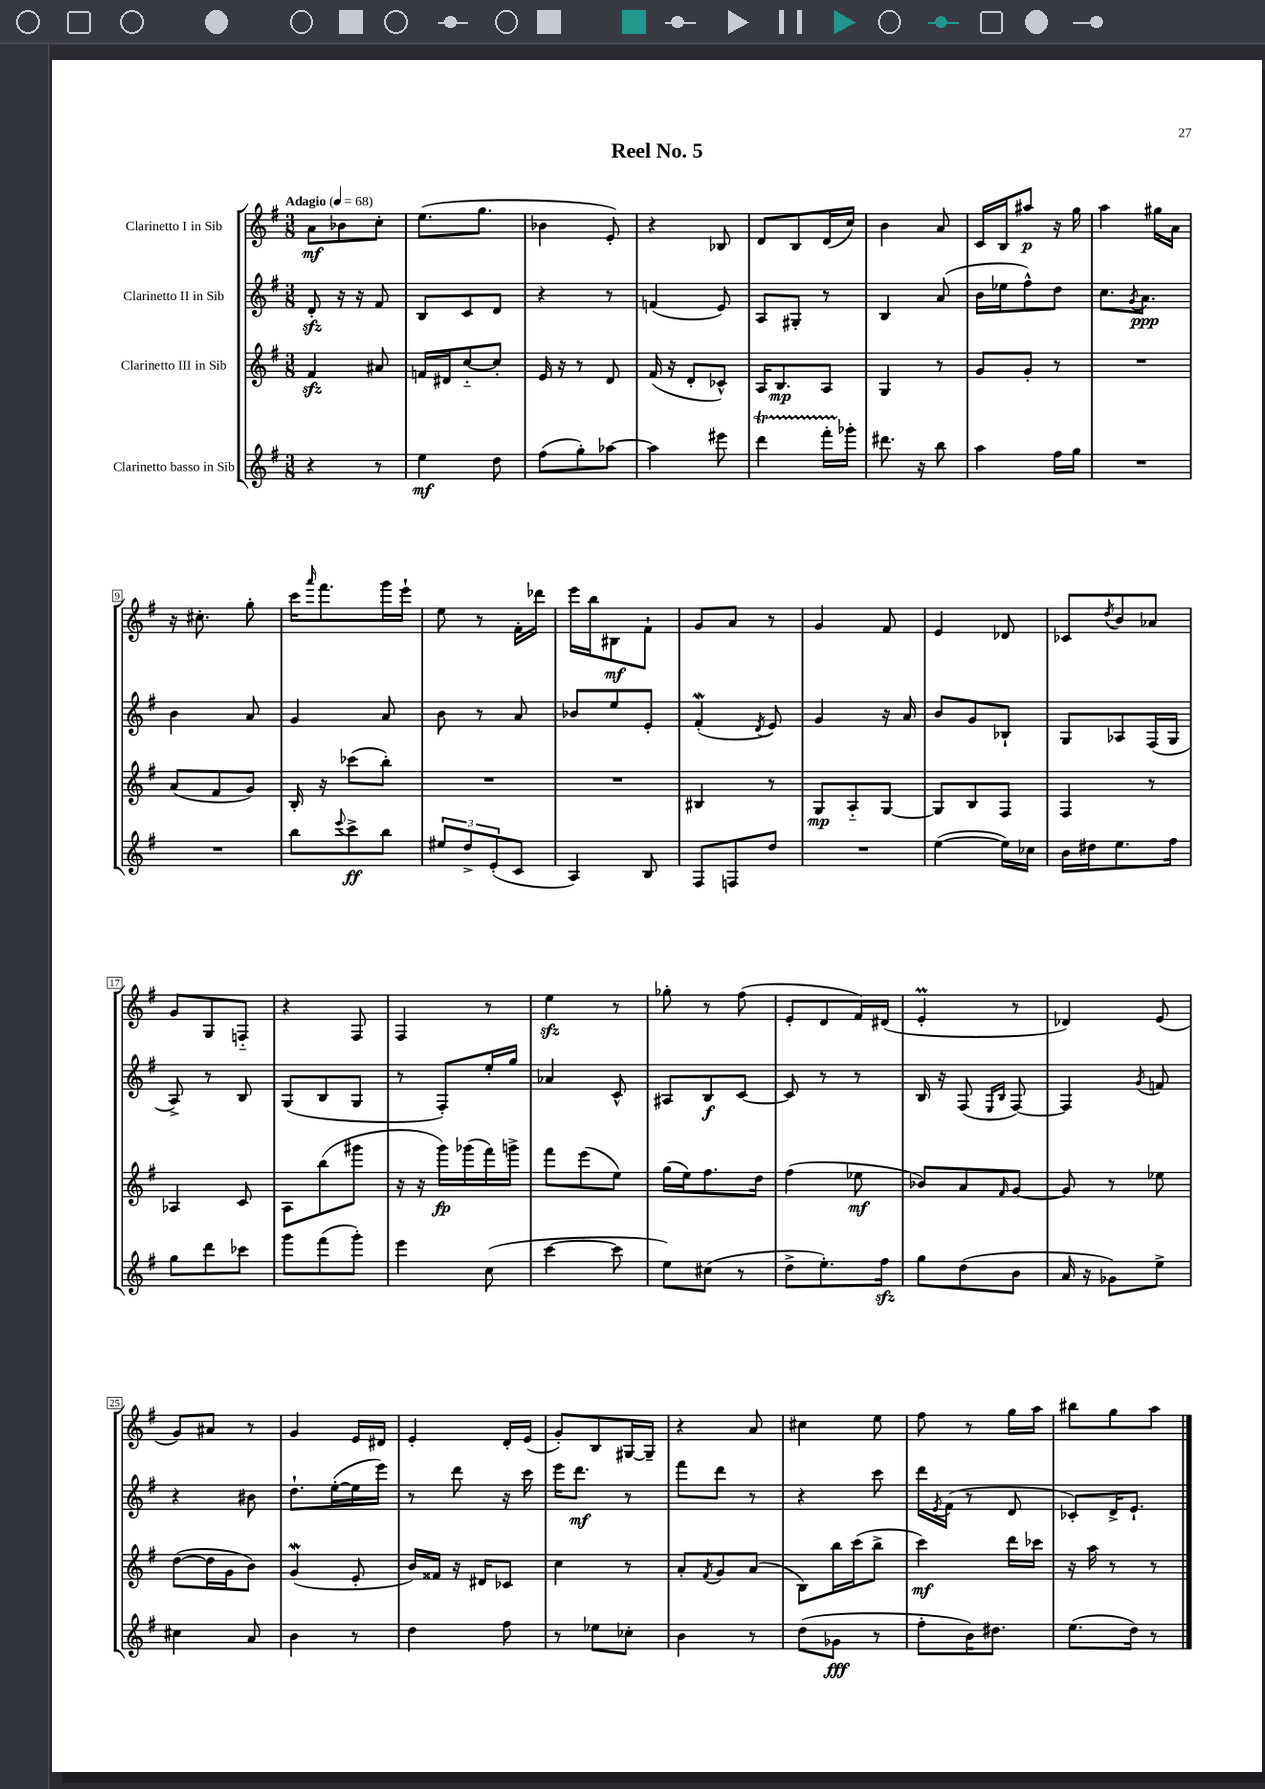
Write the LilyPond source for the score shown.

\header { title = "Reel No. 5" }
<<
\new StaffGroup <<
\new Staff = "s0" \with { instrumentName = "Clarinetto I in Sib" } {
    \clef treble \key g \major \numericTimeSignature \time 3/8 \tempo "Adagio" 4 = 68
    a'8\mf bes'8 c''8-. |
    e''8.( g''8. |
    bes'4 e'8-.) |
    r4 bes8 |
    d'8 b8 d'16( c''16) |
    b'4 a'8 |
    c'16 b16 ais''8\p r16 g''16 |
    a''4 gis''16 a'16 |
    r16 cis''8.-. g''8-. |
    c'''16 \grace { a'''16 } fis'''8. g'''16 e'''16-! |
    e''8 r8 fis'16-. des'''16 |
    e'''16 b''16 bis8\mf fis'8-! |
    g'8 a'8 r8 |
    g'4 fis'8 |
    e'4 des'8 |
    ces'8 \acciaccatura { d''8 } b'8 aes'8 |
    g'8 g8 f8-_ |
    r4 fis8 |
    fis4 r8 |
    e''4\sfz r8 |
    ges''8-. r8 fis''8( |
    e'8-. d'8 fis'16) dis'16( |
    e'4-.\prall r8 |
    des'4) e'8( |
    g'8) ais'8 r8 |
    g'4 e'16 dis'16 |
    e'4-. d'16-. e'16( |
    g'8-.) b8 gis16~ gis16-- |
    r4 a'8 |
    cis''4 e''8 |
    fis''8 r8 g''16 a''16 |
    bis''8 g''8 a''8 \bar "|." |
}
\new Staff = "s1" \with { instrumentName = "Clarinetto II in Sib" } {
    \clef treble \key g \major \numericTimeSignature \time 3/8
    d'8-.\sfz r16 r16 fis'8 |
    b8 c'8 d'8 |
    r4 r8 |
    f'4( e'8) |
    a8 gis8-. r8 |
    b4 a'8( |
    b'16 ees''16 fis''8-^) d''8 |
    c''8. \acciaccatura { g'8 } a'8.\ppp |
    b'4 a'8 |
    g'4 a'8 |
    b'8 r8 a'8 |
    bes'8 e''8 e'8-. |
    fis'4-.\mordent( \acciaccatura { d'8 } e'8) |
    g'4 r16 a'16 |
    b'8 g'8 bes8-! |
    g8 aes8 fis16( g16 |
    a8->) r8 b8 |
    g8( b8 g8 |
    r8 fis8-.) e''16-. g''16 |
    aes'4 c'8-^ |
    ais8 b8\f c'8~ |
    c'8 r8 r8 |
    b16 r16 fis8( \grace { e16 b16 } fis8~) |
    fis4 \acciaccatura { g'8 } f'8 |
    r4 bis'8 |
    d''8.-! e''16~-.( e''16 e'''16) |
    r8 d'''8 r16 c'''16 |
    e'''16 d'''8.\mf r8 |
    fis'''8 d'''8 r8 |
    r4 c'''8 |
    d'''16 \acciaccatura { e'8 } fis'16( r8 d'8 |
    ces'8-.) d'16-> e'8.-! \bar "|." |
}
\new Staff = "s2" \with { instrumentName = "Clarinetto III in Sib" } {
    \clef treble \key g \major \numericTimeSignature \time 3/8
    fis'4\sfz ais'8 |
    f'16 dis'16 c''8~-_ c''8-. |
    e'16 r16 r8 d'8 |
    fis'16( r16 d'8-. ces'8-^) |
    a16 b8.\mp a8 |
    g4 r8 |
    g'8 g'8-. r8 |
    R4. |
    a'8( fis'8 g'8) |
    b16-. r16 ces'''8( b''8-.) |
    R4. |
    R4. |
    bis4 r8 |
    g8\mp a8-_ g8~ |
    g8 b8 fis8 |
    fis4 r8 |
    aes4 c'8 |
    a8 b''8( gis'''8 |
    r16 r16 g'''16\fp) ges'''16( fis'''16) g'''16-> |
    fis'''8 e'''8( e''8) |
    g''16( e''16) fis''8. d''16 |
    fis''4( ees''8\mf |
    bes'8) a'8 \grace { fis'16 } g'8~ |
    g'8 r8 ees''8 |
    d''8~( d''16 g'16 b'8) |
    g'4\mordent( e'8-. |
    b'16) fisis'16 r16 dis'16 ces'8 |
    c''4 r8 |
    a'8-. \acciaccatura { fis'8 } g'8 a'8( |
    b8) b''16 c'''16( b''8-> |
    c'''4\mf) d'''16 ces'''16 |
    r16 a''16 r8 r8 \bar "|." |
}
\new Staff = "s3" \with { instrumentName = "Clarinetto basso in Sib" } {
    \clef treble \key g \major \numericTimeSignature \time 3/8
    r4 r8 |
    e''4\mf d''8 |
    fis''8( g''8-.) aes''8~ |
    aes''4 eis'''8 |
    d'''4\startTrillSpan fis'''16-. ges'''16-.\stopTrillSpan |
    dis'''8. r16 b''8 |
    a''4 fis''16 g''16 |
    R4. |
    R4. |
    b''8 \appoggiatura { e'''8 } c'''8->\ff b''8 |
    \tuplet 3/2 { eis''8 d''8-> e'8-.( } c'8 |
    a4) b8 |
    fis8 f8 d''8 |
    R4. |
    e''4~( e''16) ces''16 |
    b'16 dis''16 e''8. fis''16 |
    g''8 d'''8 ces'''8 |
    g'''8 fis'''8( g'''8-.) |
    e'''4 c''8( |
    c'''4~ c'''8 |
    e''8) cis''8( r8 |
    d''8-> e''8.-.) fis''16\sfz |
    g''8 d''8( b'8 |
    a'16 r16 ges'8) e''8-> |
    cis''4 a'8 |
    b'4 r8 |
    d''4 fis''8 |
    r8 ees''8 ces''8-. |
    b'4 r8 |
    d''8( ges'8\fff r8 |
    fis''8-. b'16) dis''8. |
    e''8.( d''16) r8 \bar "|." |
}
>>
>>
\layout { \context { \Score \override BarNumber.stencil = #(make-stencil-boxer 0.1 0.3 ly:text-interface::print) } }
